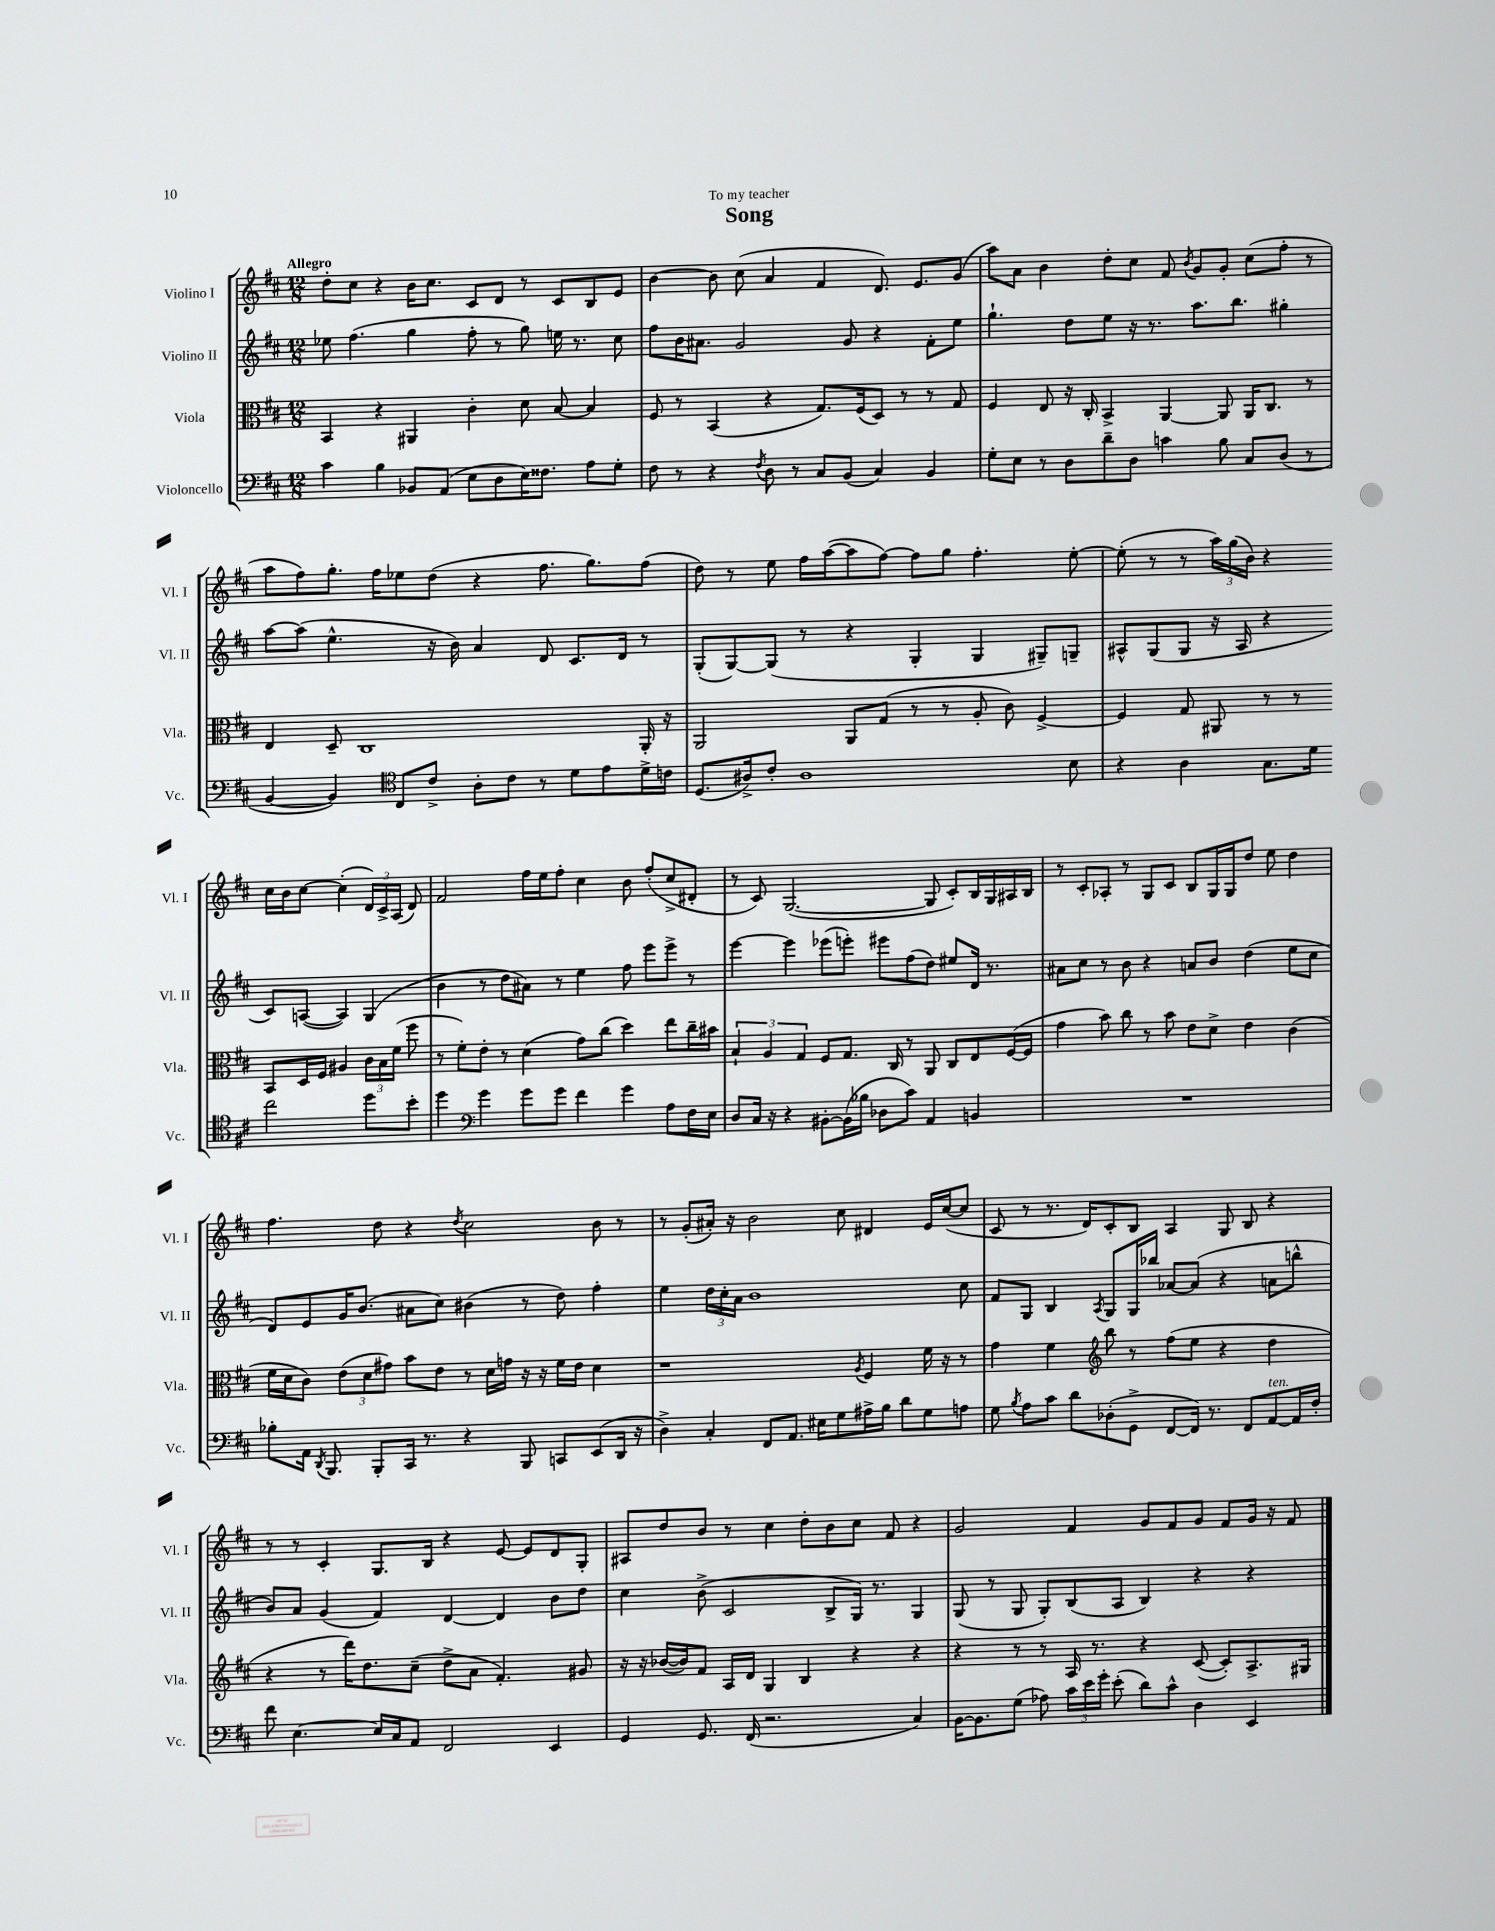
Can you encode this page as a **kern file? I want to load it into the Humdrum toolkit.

**kern	**kern	**kern	**kern
*staff4	*staff3	*staff2	*staff1
*clefF4	*clefC3	*clefG2	*clefG2
*k[f#c#]	*k[f#c#]	*k[f#c#]	*k[f#c#]
*M12/8	*M12/8	*M12/8	*M12/8
4c#	4BB	8ee-	8dd'
.	.	(4.ff#	8cc#
4B	4r	.	4r
8BB-	4AA#	4gg	16b
.	.	.	8.cc#
(8AA	.	.	.
8E	4c#'	8ff#'	8c#
8D	.	8r	8d
16E)	8d	8gg)	8r
8.F##	.	.	.
.	[8B	16ee	8c#
.	.	8.r	.
8A	4B]	.	8B
8G'	.	8cc#	8e
=	=	=	=
8F#	8F#	8ff#	[4b
8r	8r	16b	.
.	.	8.a#	.
4r	(4BB	.	8b]
.	.	2g	(8cc#
8qF#	.	.	.
8D	4r	.	4a
8r	.	.	.
8C#	8.G)	.	4f#
(8BB	.	8g	.
.	(16F#	.	.
4C#)	8D)	4r	8.d)
.	8r	.	.
.	.	.	8.e
4BB	8r	8f#'	.
.	8G	8ee	(8g
=	=	=	=
8G'	4F#	4.gg`	8aa)
8E	.	.	8a
8r	8E	.	4b
8D	16r	8dd	.
.	16C#'	.	.
8d~	4BB^	8ee	8dd'
8D	.	16r	8cc#
.	.	8.r	.
4c	[4AA	.	8f#
.	.	.	8qb
.	.	8.aa	8g
8B	8AA]	.	8g'
.	.	8.bb	.
8C#	16AA	.	(8cc#
.	8.C#	.	.
(8D	.	4gg#'	8ff#'
8r	8r	.	8r
=	=	=	=
[4BB	4E	[8aa	8aa
.	.	(8aa]	8ff#)
4BB])	8D~	4.ee^^	8.gg'
.	1C#	.	.
.	.	.	16ff#
*clefC4	*	*	*
8C#	.	.	8ee-
8c#^	.	16r	(8dd
.	.	16b)	.
8A'	.	4a	4r
8c#	.	.	.
8r	.	8d	8.ff#
8d	.	8.c#	.
.	.	.	8.gg)
8e	.	.	.
.	.	16d	.
16d^	16AA'	8r	(8ff#
16c	16r	.	.
=	=	=	=
(8.D	2AA	(8G'	8dd)
.	.	[8G)	8r
16A#^)	.	.	.
8c#'	.	(8G]	8ee
1A#	.	8r	16ff#
.	.	.	([16aa
.	8AA	4r	8aa]
.	(8G	.	[8ff#)
.	8r	4G'	8ff#]
.	8r	.	8gg
.	8A'	4G	4.ff#'
.	8c#)	.	.
.	[4F#^	8G#~)	.
8B	.	8G~	[8ee'
=	=	=	=
4r	4F#]	8A#^^	(8ee']
.	.	(8G	8r
4A	8G	8G	8r
.	8AA#	16r	24aa)
.	.	.	(24gg
.	.	16A#	.
.	.	.	24b)
8.G	8r	4r	4r
.	8r	.	.
16d	.	.	.
2cc#	8BB	8c#)	16cc#
.	.	.	16b
.	16D	([8A	[8cc#
.	16F#	.	.
.	4A#	4A])	(4cc#']
8dd	24c#	(4G	24d)
.	24B	.	24c#^
.	(24f#	.	(24A
8b'	8ff#	.	8d)
=	=	=	=
4dd	8r	4b	2f#
.	8f#')	.	.
*clefF4	*	*	*
4g	8e'	8r	.
.	8r	8dd	.
8g	(4d	8a#)	16ff#
.	.	.	16ee
8g	.	8r	8ff#'
4f#	8g)	4ee	4cc#
.	(8cc#	.	.
4g	4dd)	8ff#	8b
.	.	8eee	(8ff#'
8A	8ee	8eee^	8cc#^
16F#	16cc#~	8r	8d#'
16E	16b#	.	.
=	=	=	=
8D	6B`	[4eee	8r
16C#	.	.	8c#)
.	6A	.	.
16r	.	.	.
4r	.	4eee]	([2.G
.	6G	.	.
[8BB#'	8F#	(8eee-	.
(16BB#]	8.G	8eee')	.
16B-	.	.	.
8D-	.	8eee#	.
.	16C#	.	.
8c#)	8r	(8ff#	.
4AA	8AA	8dd)	8G]
.	8C#	8ee#	8c#')
4BB	8E	16d	16B
.	.	8.r	16G
.	([16F#	.	16A#
.	16F#]	.	16B
=	=	=	=
1.r	4g	8a#	8r
.	.	8cc#	8c#'
.	8b)	8r	8A-'
.	8cc#	8b	8r
.	8r	4r	8G
.	8b	.	8c#
.	8e	8a	8B
.	8d^	8b	16G
.	.	.	16G
.	4e	(4dd	8dd
.	.	.	8ee
.	(4c#	8ee	4dd
.	.	8cc#	.
=	=	=	=
8B-'	16f#	8d)	4.ff#
.	16d	.	.
16AA	8c#)	8e	.
8qDD	.	.	.
8.BBB	.	.	.
.	(12e	16g	.
.	.	(8.b	.
.	12d	.	.
8BBB'	.	.	8dd
.	12g#)	.	.
16CC#	8b	8a#	4r
8.r	.	.	.
.	8e	8cc#)	.
.	.	.	8qdd
4r	8r	(4b#	2cc#
.	16d	.	.
.	16g	.	.
8BBB	16r	8r	.
.	16r	.	.
8CC	16f#	8dd)	.
.	16e	.	.
(8EE	4d	4ff#'	8b
16DD	.	.	8r
16r	.	.	.
=	=	=	=
4D^)	1r	4ee	8r
.	.	.	(8g'
4C#'	.	24dd	16a#')
.	.	24cc#'	.
.	.	.	16r
.	.	24a	.
.	.	1b	2b
8FF#	.	.	.
8.AA	.	.	.
16E#	.	.	.
8G	.	.	8cc#
.	8qA	.	.
16A#^	4F#	.	4d#
16B	.	.	.
8d	.	.	.
8G	16f#	.	16e
.	16r	.	([16cc#
8A	8r	8cc#	8cc#]
=	=	=	=
8G	4g	8f#	8c#
8qB	.	.	.
8A	.	8G	8r
8c#	4f#	4B	8.r
8d	.	.	.
.	.	.	16d)
*	*clefG2	*	*
.	.	8qA	.
(8D-'	8bb	8G	8c#'
8GG^	8r	16G	8B
.	.	16bb-	.
[8FF#	(8ff#	[8a-	4A
16FF#])	8ee	(8a-]	.
8.r	.	.	.
.	4r	4r	8G
8FF#	.	.	8B
[8AA	4dd	8a	4r
16AA]	.	8bb^^	.
16F#'	.	.	.
=	=	=	=
8f#	4r	8b)	8r
[4.E	.	8a	8r
.	8r	(4g	4c#'
.	16ddd)	.	.
.	8.dd	.	.
16E]	.	4f#)	8.G
16C#	.	.	.
8AA	(8cc#~	.	.
.	.	.	16B
2FF#	8dd^	[4d	4r
.	8a	.	.
.	4.f#')	4d]	[8e
.	.	.	8e]
4EE	.	8b	8d
.	8g#	8dd	8G'
=	=	=	=
4GG	16r	4cc#	8A#
.	16r	.	.
.	([16b-	.	8dd
.	16b-])	.	.
8.GG	8f#	(8b^	8b
.	16A	2c#	8r
(16FF#	16d	.	.
2.r	4G	.	4cc#
.	4B	.	8dd'
.	.	8B^	8b
.	4r	16G)	8cc#
.	.	8.r	.
.	.	.	8f#
4C#)	4r	4G	4r
=	=	=	=
[16BB	4r	(8G	2g
8.BB]	.	.	.
.	.	8r	.
(8G	8r	8G	.
8A-)	8r	8G')	.
24c#	16A	(8B	4f#
24e	.	.	.
.	8.r	.	.
24g'	.	.	.
(8e'	.	8A	.
8d)	4r	4B)	8g
8c#^^	.	.	8f#
4D	([8c#	4r	8g
.	8c#'])	.	8f#
4EE	8.A^	4r	16g
.	.	.	16r
.	.	.	8f#
.	16G#	.	.
==	==	==	==
*-	*-	*-	*-
